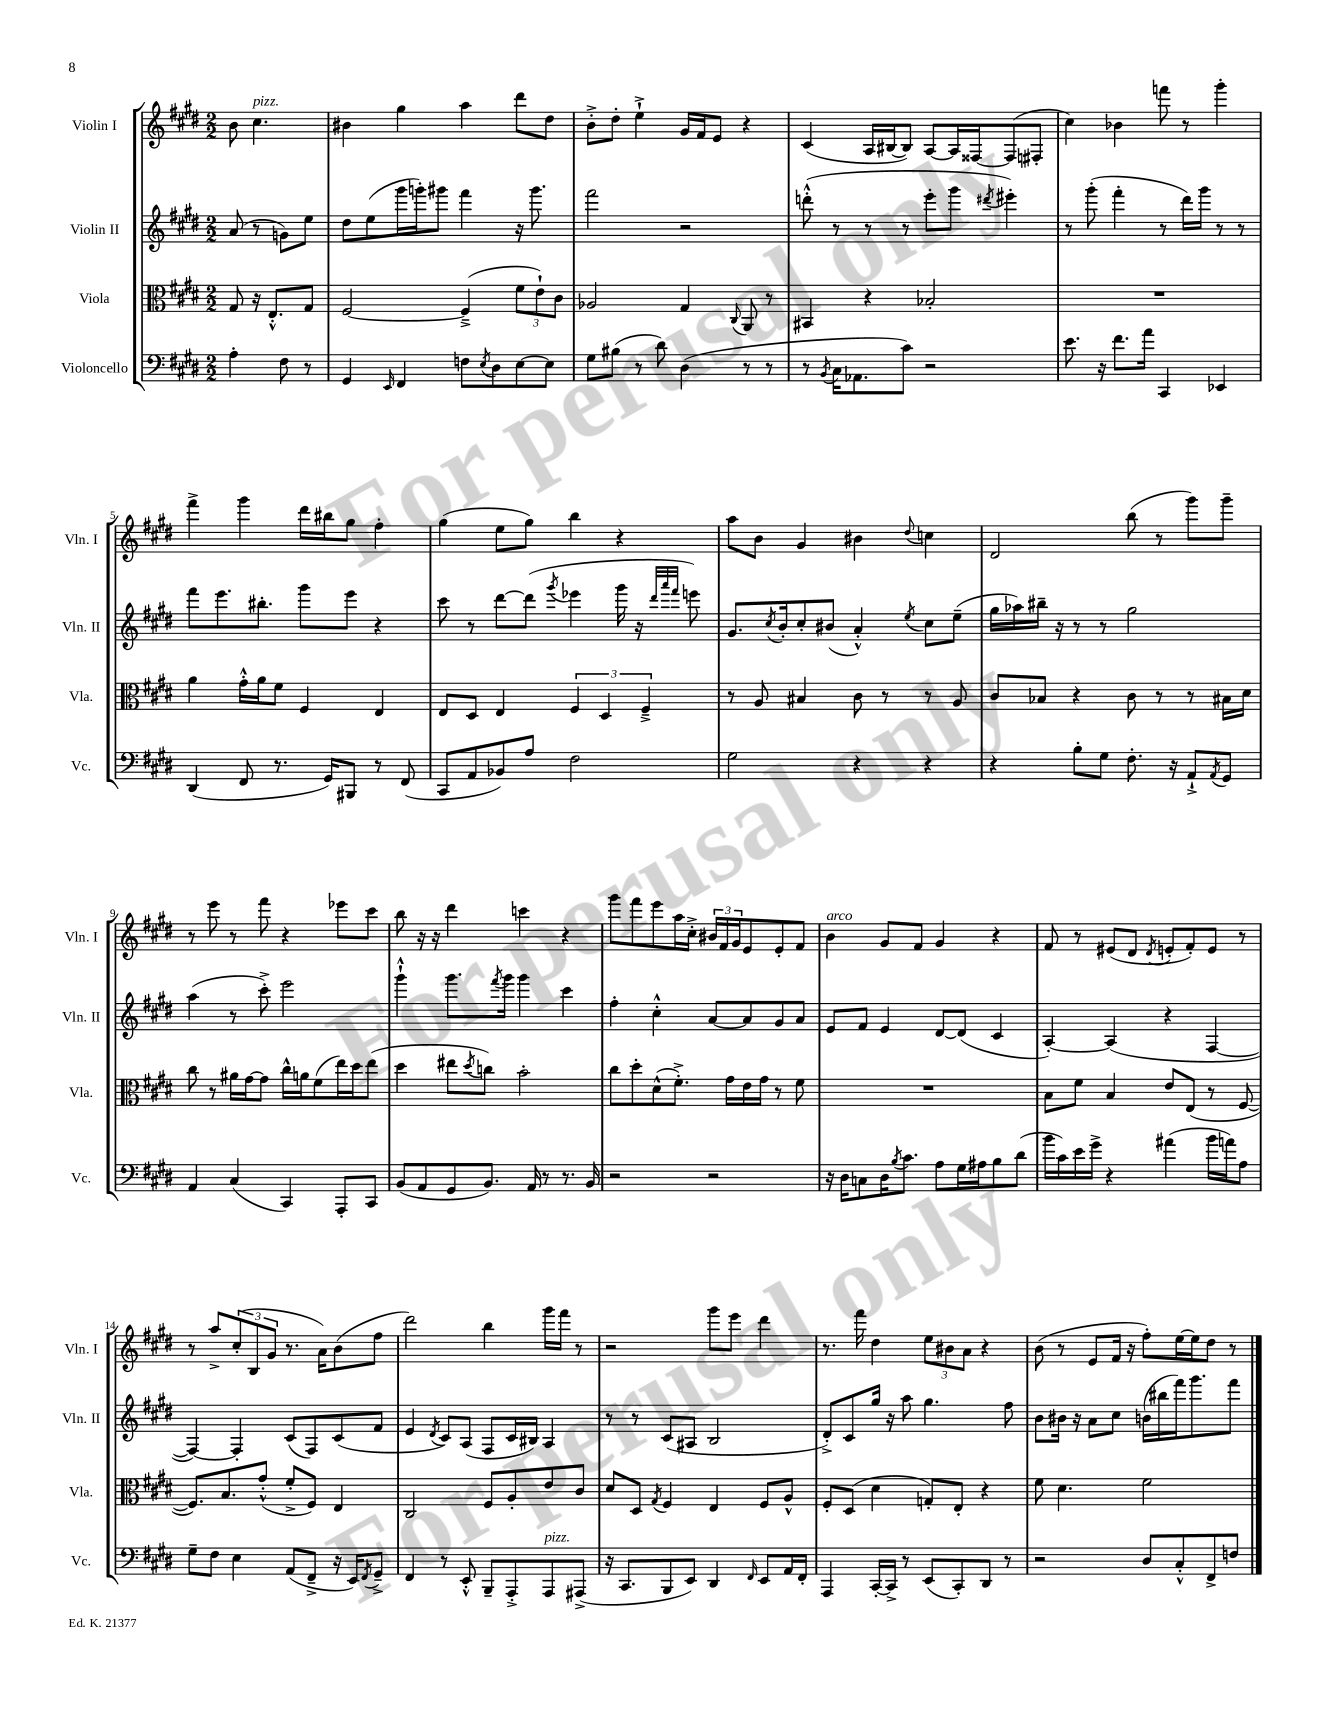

**kern	**kern	**kern	**kern
*part4	*part3	*part2	*part1
*staff4	*staff3	*staff2	*staff1
*I"Violoncello	*I"Viola	*I"Violin II	*I"Violin I
*I'Vc.	*I'Vla.	*I'Vln. II	*I'Vln. I
*clefF4	*clefC3	*clefG2	*clefG2
*k[f#c#g#d#]	*k[f#c#g#d#]	*k[f#c#g#d#]	*k[f#c#g#d#]
*M2/2	*M2/2	*M2/2	*M2/2
=	=	=	=
4A'\	8G#/	(8a/	8b\
!	!	!	!LO:TX:a:i:t=pizz.
.	16r	8r	4.cc#\
.	8.E'^^/L	.	.
8F#\	.	8gn\L)	.
8r	8G#/J	8ee\J	.
=1	=1	=1	=1
4GG#/	[2F#/	8dd#\L	4b#X\
.	.	(8ee\	.
16qqEE/	.	.	.
4FF#/	.	16ggg#\L	4gg#\
.	.	16gggn'\J)	.
.	.	8ggg#X\J	.
8Fn\L	(4F#~^/]	4fff#\	4aa\
8qE/	.	.	.
8D#\	.	.	.
[8E\	12f#\L	16r	8ddd#\L
.	.	8.ggg#\	.
.	12e`\)	.	.
8E\J]	.	.	8dd#\J
.	12c#\J	.	.
=2	=2	=2	=2
8G#\L	2A-X/	2fff#\	8b'^\L
(8B#X\J	.	.	8dd#'\J
8r	.	.	4ee`^\
8d#\)	.	.	.
(4D#\	4G#/	2r	16g#/LL
.	.	.	16f#/J
.	.	.	8e/J
.	8qqC#/	.	.
8r	8AA/	.	4r
8r	8r	.	.
=3	=3	=3	=3
8r	4BB#X/	(8dddn'^^\	(4c#/
8qBB/	.	.	.
16C#\KL	.	8r	.
8.AA-X\	.	.	.
.	4r	8r	16A/LL
.	.	.	[16B#X/J
8c#\J)	.	8r	8B#/J])
2r	2B-X'/	8eee'\L	[8A/L
.	.	8ggg#\J	16A/L]
.	.	.	[16F##X/J
.	.	8qddd#X/	.
.	.	4eee#X'\)	(8F##/]
.	.	.	8F#X'/J
=4	=4	=4	=4
8.e\	1r	8r	4cc#\)
.	.	(8ggg#'\	.
16r	.	.	.
8.f#\L	.	4fff#'\	4b-X\
16a\Jk	.	.	.
4CC#/	.	8r	8fffn\
.	.	16ddd#\LL)	8r
.	.	16ggg#\JJ	.
4EE-X/	.	8r	4ggg#'\
.	.	8r	.
!!LO:LB:g=z
=5	=5	=5	=5
(4DD#/	4a\	8fff#\L	4fff#^\
.	.	8.eee\	.
8FF#/	16g#'^^\LL	.	4ggg#\
.	16a\J	8.bb#X'\J	.
8.r	8f#\J	.	.
.	4F#/	8ggg#\L	16ddd#\LL
16GG#/KL)	.	.	16bb#X\J
8BBB#X/J	.	8eee\J	8gg#\J
8r	4E/	4r	4ff#'\
(8FF#/	.	.	.
=6	=6	=6	=6
8CC#/L	8E/L	8ccc#\	(4gg#\
8AA/	8D#/J	8r	.
8BB-X/)	4E/	[8ddd#\L	8ee\L
8A/J	.	(8ddd#\J]	8gg#\J)
.	.	8qggg#/	.
2F#\	6F#/	4eee-X\	4bb\
.	6D#/	.	.
.	.	16ggg#\	4r
.	.	16r	.
.	6F#~^/	.	.
.	.	32qqddd#/LLL	.
.	.	32qqaaa/	.
.	.	32qqfff#/JJJ	.
.	.	8eeen\)	.
=7	=7	=7	=7
2G#\	8r	8.g#/L	8aa\L
.	8A/	.	8b\J
.	.	8qcc#/	.
.	.	16b'/k	.
.	4B#X/	8cc#'/	4g#/
.	.	(8b#X/J	.
4r	8c#\	4a'^^/)	4b#X\
.	8r	.	.
.	.	8qee/	8qqdd#/
4r	8r	8cc#\L	4ccn\
.	8A/	(8ee~\J	.
=8	=8	=8	=8
4r	8c#/L	16gg#\LL	2d#/
.	.	16aa-X\)	.
.	8B-X/J	16bb#X~\JJ	.
.	.	16r	.
8B'\L	4r	8r	.
8G#\J	.	8r	.
8.F#'\	8c#\	2gg#\	(8bb\
.	8r	.	8r
16r	.	.	.
8AA`^/L	8r	.	8ggg#\L)
8qAA/	.	.	.
8GG#/J	16B#X\LL	.	8ggg#~\J
.	16d#\JJ	.	.
!!LO:LB:g=z
=9	=9	=9	=9
4AA/	8cc#\	(4aa\	8r
.	8r	.	8eee\
(4C#/	16a#X\LL	8r	8r
.	[16g#\J	.	.
.	8g#\J]	8ccc#'^\)	8fff#\
4CC#/)	16cc#^^\LL	2eee\	4r
.	16an\J	.	.
.	(8f#\	.	.
8AAA'/L	16ee\L)	.	8eee-X\L
.	16dd#\J	.	.
8CC#/J	(8ee\J	.	8ccc#\J
=10	=10	=10	=10
(8BB/L	4dd#\	4ggg#`^^\	8bb\
8AA/	.	.	16r
.	.	.	16r
8GG#/	8ee#X\L	8.ggg#\L	4ddd#\
.	8qdd#/	.	.
8.BB/J)	8ccn\J)	.	.
.	.	8qfff#/	.
.	.	16ggg#\Jk	.
.	2b'\	4ggg#\	4cccn\
16AA/	.	.	.
8r	.	.	.
8.r	.	4ccc#\	4r
16BB/	.	.	.
=11	=11	=11	=11
2r	8cc#\L	4ff#'\	8ggg#\L
.	8dd#'\	.	8fff#\
.	(8d#^^\	4cc#'^^\	8eee\
.	8.f#'^\J)	.	16aa\L
.	.	.	16cc#'^\JJ
2r	.	[8a/L	24b#X/LL
.	.	.	24f#/
.	16g#\LL	.	.
.	.	.	24g#/J
.	16e\	8a/]	8e/
.	16g#\JJ	.	.
.	8r	8g#/	8e'/
.	8f#\	8a/J	8f#/J
=12	=12	=12	=12
!	!	!	!LO:TX:a:i:t=arco
16r	1r	8e/L	4b\
16D#\KL	.	.	.
8Cn\	.	8f#/J	.
16D#\K	.	4e/	8g#/L
8qB/	.	.	.
8.c#\J	.	.	.
.	.	.	8f#/J
8A\L	.	[8d#/L	4g#/
16G#\L	.	(8d#/J]	.
16A#X\J	.	.	.
8B\	.	4c#/	4r
(8d#\J	.	.	.
=13	=13	=13	=13
16b\LL	8B\L	[4A'/)	8f#/
16c#\)	.	.	.
16e\	8f#\J	.	8r
16g#^\JJ	.	.	.
4r	4B/	(4A/]	(8e#X/L
.	.	.	8d#/J
.	.	.	8qd#/
(4a#X\	8e/L	4r	8en'/L
.	(8E/J	.	8f#'/)
16b\LL	8r	[4F#/	8e/J
16an\J)	.	.	.
8A\J	[8F#/	.	8r
!!LO:LB:g=z
=14	=14	=14	=14
8G#~\L	8.F#/L])	4F#/_)	8r
8F#\J	.	.	8aa^/L
.	8.B/	.	.
4E\	.	4F#'/]	(12cc#'/
.	.	.	12B/
.	(8g#'^^/J	.	.
.	.	.	12g#/J
(8AA/L	8f#'^/L	(8c#/L	8.r
8FF#~^/J	8F#/J)	8F#/)	.
.	.	.	16a\KL)
16r	4E/	(8c#/	(8b\
16EE/KL)	.	.	.
8qFF#/	.	.	.
8GG#~^/J	.	8f#/J	8ff#\J
=15	=15	=15	=15
4FF#/	2C#/	4e/	2ddd#\)
.	.	8qd#/	.
8r	.	8c#/L)	.
8EE'^^/	.	(8A/J	.
8BBB~/L	8F#/L	8F#/L	4bb\
8AAA'^/	8A'/	16c#/L	.
.	.	16B#X/JJ)	.
!LO:TX:a:i:t=pizz.	!	!	!
8AAA/	8e/	4A/	16ggg#\LL
.	.	.	16fff#\JJ
(8AAA#X^/J	8c#/J	.	8r
=16	=16	=16	=16
16r	8d#/L	8r	2r
8.CC#/L	.	.	.
.	8D#/J	8r	.
.	8qG#/	.	.
8BBB/	4F#/	(8c#/L	.
8EE/J)	.	8A#X/J	.
4DD#/	4E/	2B/	8ggg#\L
.	.	.	8eee\J
16qqFF#/	.	.	.
8EE/L	8F#/L	.	4ddd#\
16AA/L	8A^^/J	.	.
16FF#'/JJ	.	.	.
=17	=17	=17	=17
4AAA/	8F#'/L	8d#'^/L)	8.r
.	(8D#/J	8c#/	.
.	.	.	16fff#\
[16CC#'/LL	4d#\	16gg#/Jk	4dd#\
16CC#^/JJ]	.	16r	.
8r	.	8aa\	.
(8EE/L	8Gn'/L)	4.gg#\	12ee\L
.	.	.	12b#X\
8CC#'/)	8E'/J	.	.
.	.	.	12a\J
8DD#/J	4r	.	4r
8r	.	8ff#\	.
=18	=18	=18	=18
2r	8f#\	8b\L	(8b\
.	4.d#\	16b#X\Jk	8r
.	.	16r	.
.	.	8a\L	8e/L
.	.	8cc#\J	16f#/Jk
.	.	.	16r
8D#/L	2f#\	(16bn\LL	8ff#'\L)
.	.	16bb#X\	.
8C#'^^/	.	16fff#\J)	[16ee\L
.	.	8.ggg#\	16ee\J]
8FF#^/	.	.	8dd#\J
8Fn/J	.	8fff#\J	8r
==	==	==	==
*-	*-	*-	*-
